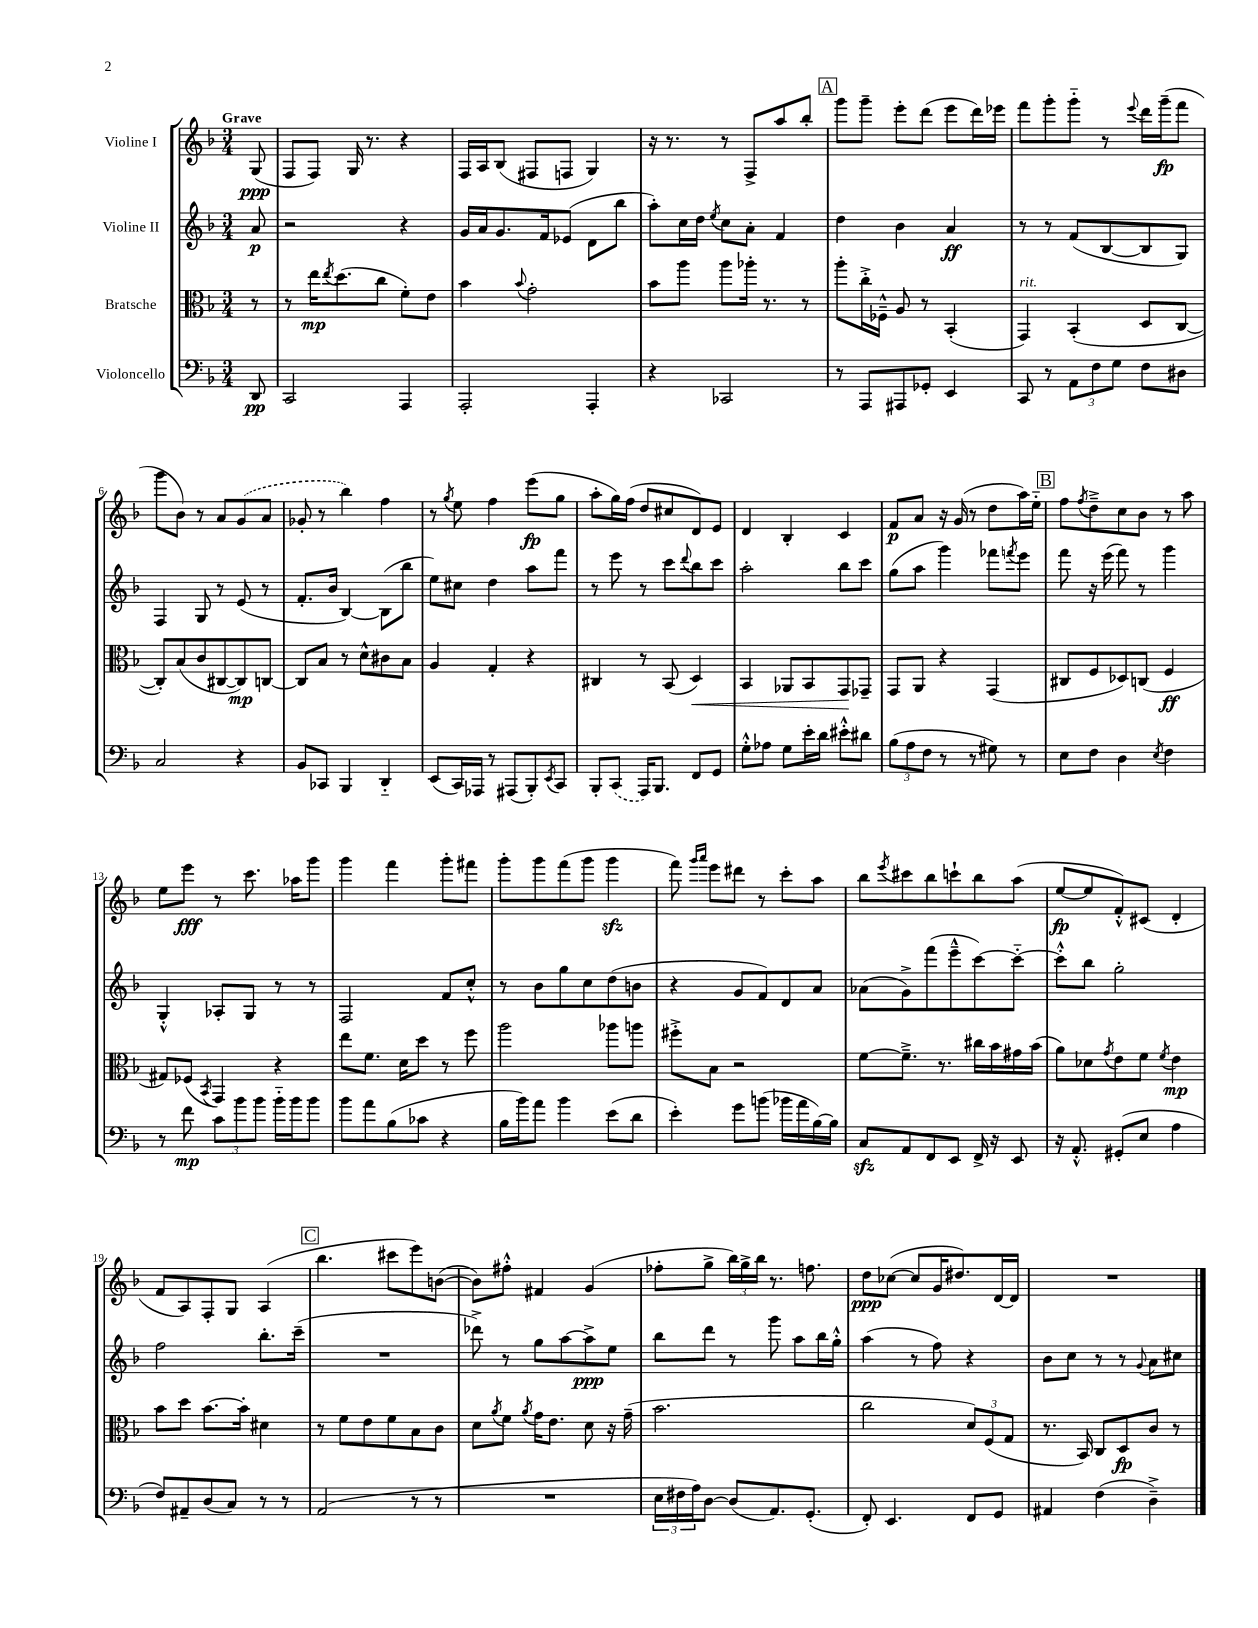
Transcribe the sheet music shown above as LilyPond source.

<<
\new StaffGroup <<
\new Staff = "s0" \with { instrumentName = "Violine I" } {
    \clef treble \key f \major \numericTimeSignature \time 3/4 \partial 8 \tempo "Grave"
    g8\ppp( |
    f8 f8) g16 r8. r4 |
    f16 a16 bes8( fis8 f8 g4) |
    r16 r8. r8 f8-> a''8 bes''8-. |
    \mark \markup { \box "A" } g'''8 g'''8-- e'''8-. d'''8( e'''8 d'''16) ees'''16 |
    f'''8 g'''8-. g'''8-_ r8 \appoggiatura { e'''8 } d'''16 g'''16--\fp( f'''8 |
    g'''8 bes'8) r8 a'8 \once \slurDashed g'8( a'8 |
    ges'8-. r8 bes''4) f''4 |
    r8 \acciaccatura { g''8 } e''8 f''4 e'''8\fp( g''8 |
    a''8-. g''16) f''16( d''8 cis''8 d'8) e'8 |
    d'4 bes4-. c'4 |
    f'8\p a'8 r16 g'16( r8 d''8 a''16) e''16-_ |
    \mark \markup { \box "B" } f''8 \acciaccatura { f''8 } d''8---> c''8 bes'8 r8 a''8 |
    e''8 e'''8\fff r8 c'''8. aes''16 g'''8 |
    g'''4 f'''4 g'''8-. fis'''8 |
    g'''8-. g'''8 f'''8( g'''8 g'''4\sfz |
    f'''8) \grace { g'''16 a'''16 } e'''8 dis'''8 r8 c'''8-. a''8 |
    bes''8 \acciaccatura { e'''8 } cis'''8 bes''8 c'''8-! bes''8 a''8( |
    e''8~\fp e''8 f'8-.-^) cis'8( d'4-. |
    f'8 a8) f8-. g8 a4( |
    \mark \markup { \box "C" } bes''4. cis'''8 e'''8) b'8~( |
    b'8) fis''8-.-^ fis'4 g'4( |
    fes''8-. g''8-> \tuplet 3/2 { bes''16) g''16-> bes''16 } r8. f''8. |
    d''8\ppp ces''8~( ces''8 g'16 dis''8.) d'16~ d'16 |
    R2. \bar "|." |
}
\new Staff = "s1" \with { instrumentName = "Violine II" } {
    \clef treble \key f \major \numericTimeSignature \time 3/4 \partial 8
    a'8\p |
    r2 r4 |
    g'16 a'16 g'8. f'16 ees'8( d'8 bes''8 |
    a''8-.) c''16 d''16 \acciaccatura { e''8 } c''8 a'8-. f'4 |
    \mark \markup { \box "A" } d''4 bes'4 a'4\ff |
    r8 r8 f'8( bes8~ bes8 g8) |
    f4 g8 r8 e'8( r8 |
    f'8.-. bes'16 bes4~) bes8( bes''8 |
    e''8) cis''8 d''4 a''8 f'''8 |
    r8 e'''8 r8 c'''8 \appoggiatura { d'''8 } bes''8 c'''8 |
    a''2-. bes''8 c'''8 |
    g''8( a''8 g'''4) fes'''8 \acciaccatura { f'''8 } e'''8 |
    \mark \markup { \box "B" } f'''8 r16 e'''16( f'''8) r8 g'''4 |
    g4-.-^ aes8-. g8 r8 r8 |
    f2 f'8 c''8-.-^ |
    r8 bes'8 g''8 c''8 d''8( b'8 |
    r4 g'8 f'8) d'8 a'8 |
    aes'8( g'8->) f'''8( e'''8---^ c'''8~) c'''8~-_ |
    c'''8-.-^ bes''8 g''2-. |
    f''2 bes''8.-. c'''16--( |
    \mark \markup { \box "C" } R2. |
    des'''8->) r8 g''8 a''8~ a''8->\ppp e''8 |
    bes''8 d'''8 r8 g'''8 a''8 bes''16 g''16-.-^ |
    a''4( r8 f''8) r4 |
    bes'8 c''8 r8 r8 \appoggiatura { g'8 } a'8 cis''8 \bar "|." |
}
\new Staff = "s2" \with { instrumentName = "Bratsche" } {
    \clef alto \key f \major \numericTimeSignature \time 3/4 \partial 8
    r8 |
    r8 e''16\mp \acciaccatura { e''8 } d''8.( c''8 f'8-.) e'8 |
    bes'4 \appoggiatura { bes'8 } g'2-. |
    bes'8 a''8 a''8 aes''16-. r8. r8 |
    \mark \markup { \box "A" } a''8-. c''16-.-> fes16---^ a8 r8 bes,4-.( |
    g,4^\markup { \italic "rit." }) bes,4-.( d8 c8~ |
    c8-.) bes8( c'8 cis8~ cis8\mp) c8~ |
    c8 bes8 r8 d'8-^ cis'8 bes8 |
    a4 g4-. r4 |
    cis4 r8 bes,8( d4\<) |
    bes,4 aes,8 bes,8 g,8\! ges,8-- |
    g,8 a,8 r4 g,4( |
    \mark \markup { \box "B" } cis8 f8 des8) c8( f4\ff |
    gis8) fes8( \acciaccatura { bes,8 } g,4) r4 |
    e''8 f'8. d'16 d''8 r8 f''8 |
    a''2 aes''8 a''8 |
    fis''8-.-> bes8 r2 |
    f'8~ f'8.---> r8. cis''16 bes'16 gis'16 bes'16( |
    a'8) des'8 \acciaccatura { g'8 } e'8 f'8 \acciaccatura { f'8 } e'4\mp |
    bes'8 d''8 bes'8.~ bes'16-. dis'4 |
    \mark \markup { \box "C" } r8 f'8 e'8 f'8 bes8 c'8 |
    d'8 \acciaccatura { a'8 } f'8 \acciaccatura { a'8 } g'16 e'8. d'8 r16 g'16--( |
    bes'2. |
    c''2 \tuplet 3/2 { d'8) f8( g8 } |
    r8. bes,16) c8 d8\fp c'8 r8 \bar "|." |
}
\new Staff = "s3" \with { instrumentName = "Violoncello" } {
    \clef bass \key f \major \numericTimeSignature \time 3/4 \partial 8
    d,8\pp |
    c,2 a,,4 |
    a,,2-. a,,4-. |
    r4 ces,2 |
    \mark \markup { \box "A" } r8 a,,8 ais,,8 ges,8-. e,4 |
    c,8 r8 \tuplet 3/2 { a,8 f8 g8 } f8 dis8 |
    c2 r4 |
    bes,8 ces,8 bes,,4 d,4-_ |
    e,8( c,16) aes,,16 r8 ais,,8( bes,,8-.) \acciaccatura { e,8 } c,8 |
    bes,,8-. \once \slurDashed c,8( a,,16) bes,,8. f,8 g,8 |
    g8-.-^ aes8 g8 e'16-. d'16 eis'8-.-^ dis'8 |
    \tuplet 3/2 { bes8( a8 f8 } r8 r8 gis8) r8 |
    \mark \markup { \box "B" } e8 f8 d4 \acciaccatura { e8 } f4 |
    r8 f'8\mp \tuplet 3/2 { c'8 bes'8 bes'8 } bes'16-_ bes'16 bes'8 |
    bes'8 a'8 bes8( ces'8 r4 |
    bes16 bes'16) a'8 bes'4 e'8( d'8 |
    e'4-.) g'8 b'8( bes'16 a'16 bes16~) bes16 |
    c8\sfz a,8 f,8 e,8 f,16-> r16 e,8 |
    r16 a,8.-.-^ gis,8-.( e8 a4 |
    f8) ais,8-- d8( c8) r8 r8 |
    \mark \markup { \box "C" } a,2( r8 r8 |
    R2. |
    \tuplet 3/2 { e16 fis16 a16) } d8~ d8( a,8.) g,8.-.( |
    f,8-.) e,4. f,8 g,8 |
    ais,4 f4( d4--->) \bar "|." |
}
>>
>>
